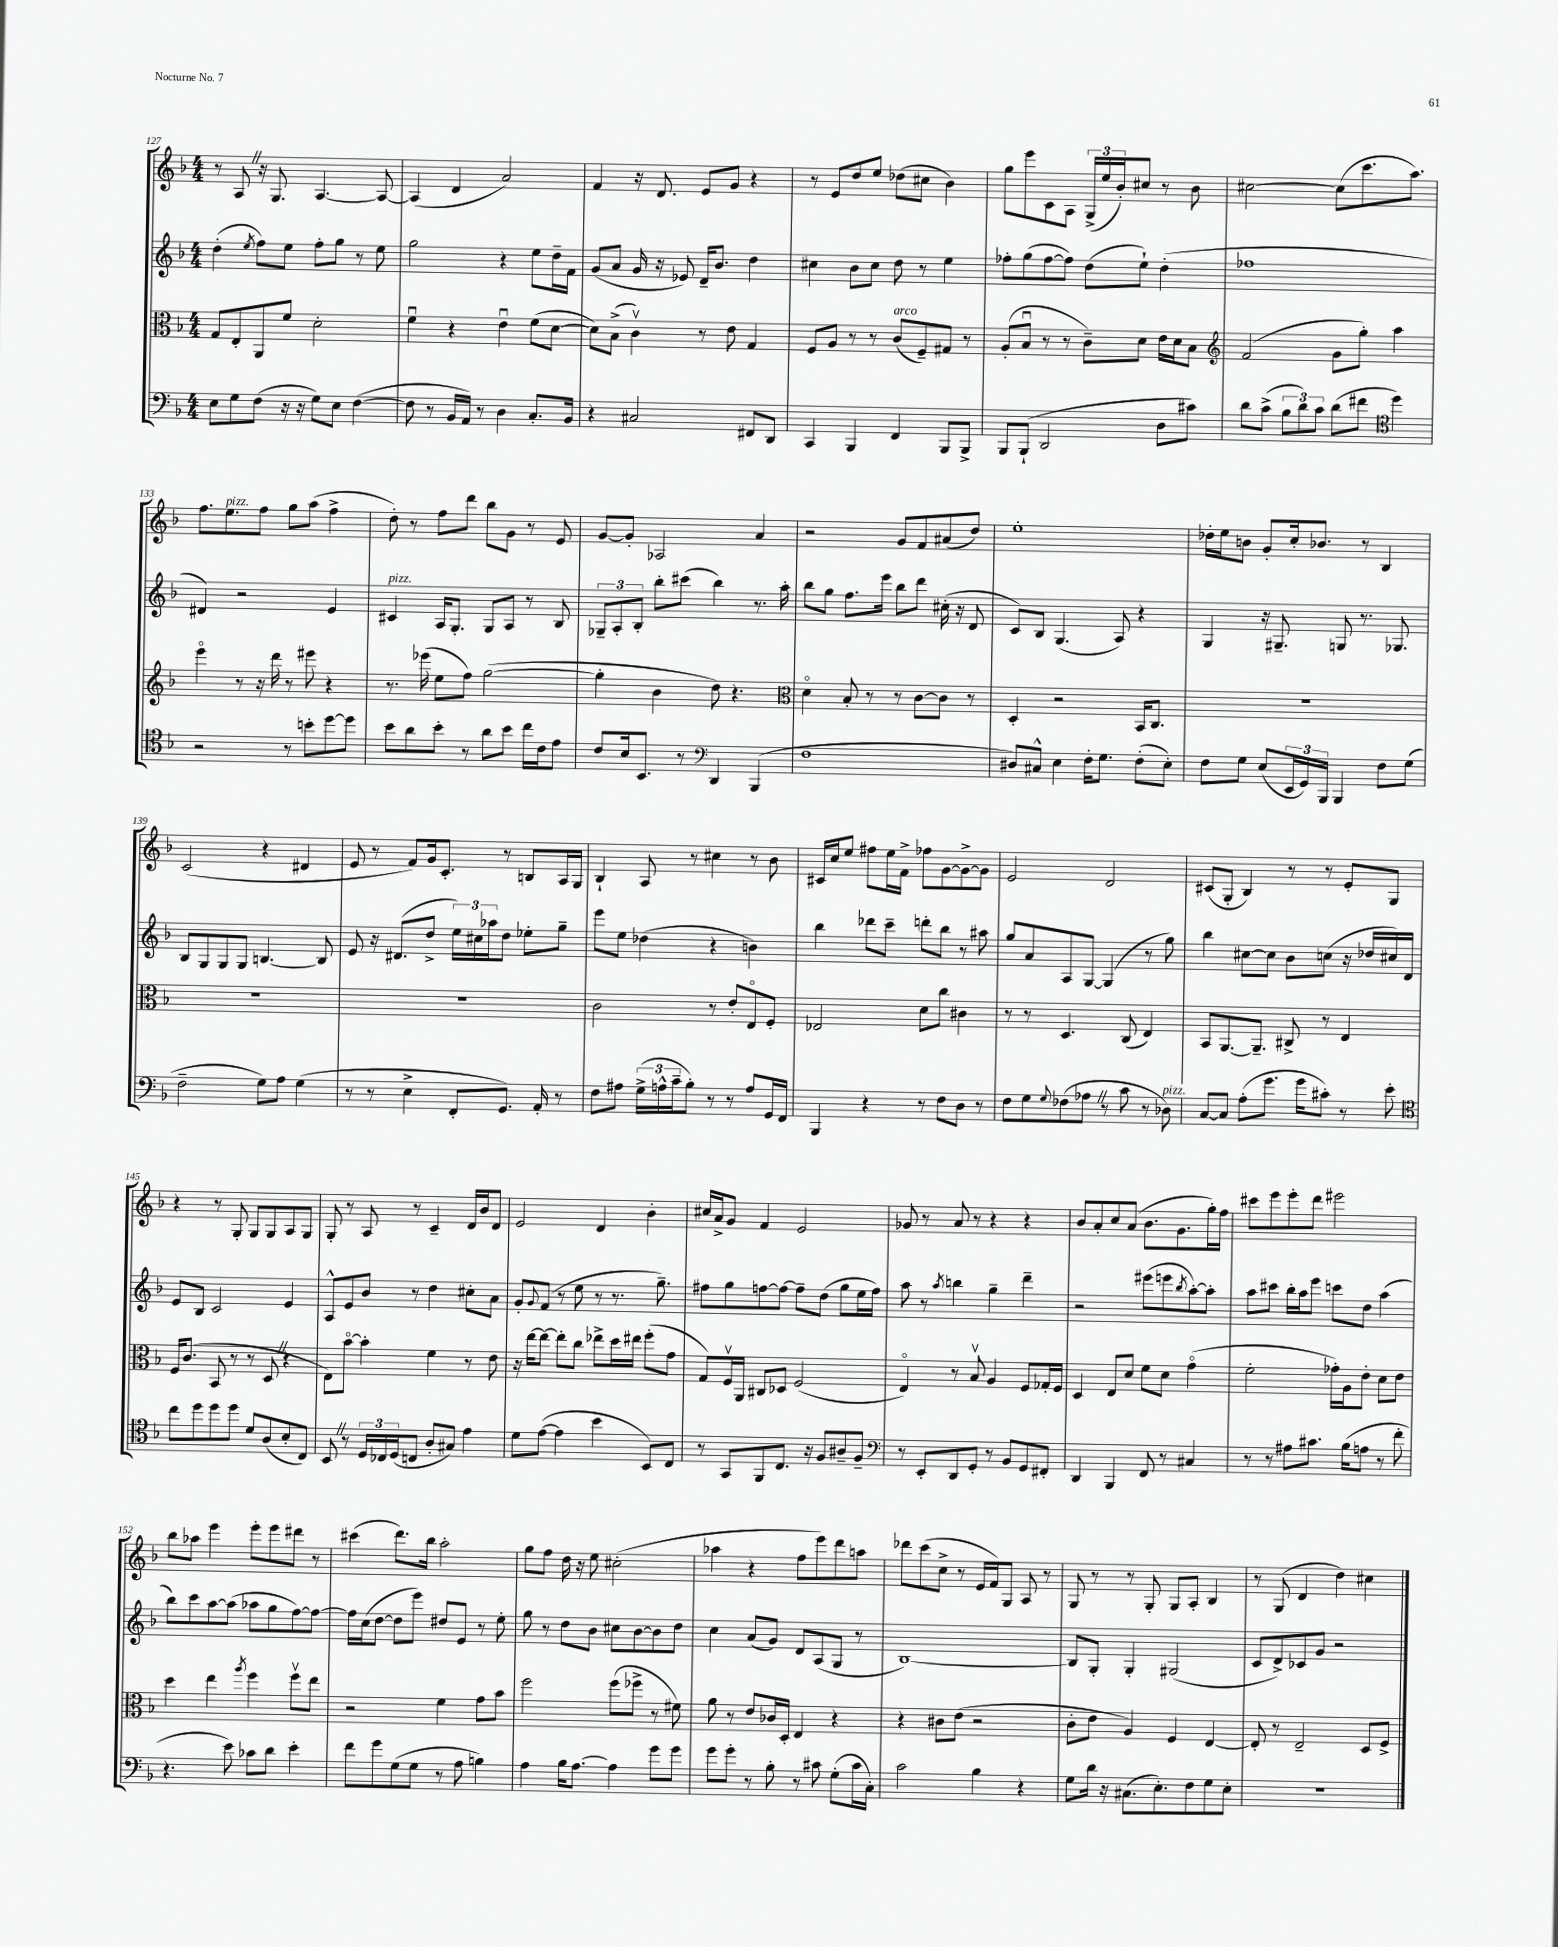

**kern	**kern	**kern	**kern
*staff4	*staff3	*staff2	*staff1
*clefF4	*clefC3	*clefG2	*clefG2
*k[b-]	*k[b-]	*k[b-]	*k[b-]
*M4/4	*M4/4	*M4/4	*M4/4
8E	8G	(4dd'	8r
8G	8E'	.	8A
.	.	8qee	.
(8F	8AA	8ff)	16r
.	.	.	8.G
16r	8f	8ee	.
16r	.	.	.
8G)	2d'	8ff'	[4.A
8E	.	8gg	.
([4F	.	8r	.
.	.	8ee	8A_
=	=	=	=
8F]	4fu	2gg	(4A]
8r	.	.	.
16BB-	4r	.	4d
16AA)	.	.	.
8r	.	.	.
4D	4eu	4r	2a)
8.C'	(8f	8ee	.
.	[8d	16dd~	.
16BB-	.	16f	.
=	=	=	=
4r	8d])	(8g	4f
.	(8B-^	8a	.
2C#	4cv)	16g	16r
.	.	16r	8.d
.	.	8e-)	.
.	8r	16d~	8e
.	.	8.b-	.
.	8e	.	8g
8FF#	4G	4dd	4r
8DD	.	.	.
=	=	=	=
4CC	8F	4cc#	8r
.	8A	.	8e
4BBB-	8r	8b-	8dd
.	8r	8cc#	8ee
4FF	(8c	8dd	(8dd-
.	8F~)	8r	8cc#
8BBB-	8G#	4ee	4b-)
8BBB-^	8r	.	.
=	=	=	=
8BBB-	(8A'	8ff-'	8gg
(8BBB-`	8B-u	(8gg	8eee
2DD	8r	[8ff-	8c
.	8r	8ff-])	8A
.	8c~)	(8dd	(24G^
.	.	.	24ee
.	.	.	24b-')
.	8d	8ee`)	8cc#
8D	16e	(4dd'	8r
.	16d	.	.
8c#)	8B-	.	8b-
=	=	=	=
*	*clefG2	*	*
8d	(2f	1ff-	[2cc#
(8c^	.	.	.
12B-	.	.	.
12d)	.	.	.
12c	.	.	.
(8d	8g	.	(8cc#]
8f#	8gg')	.	8.ccc
*clefC4	*	*	*
4dd)	4aa	.	.
.	.	.	8.aa)
=	=	=	=
2r	4eeeo	4d#)	8.ff
.	.	.	8.ee
.	8r	2r	.
.	16r	.	8ff
.	16ddd	.	.
8r	8r	.	8gg
8b'	8eee#	.	(8aa
[8dd	4r	4e	4ff^
8dd]	.	.	.
=	=	=	=
8b-	8.r	4c#	8dd')
8a	.	.	8r
.	(16eee-	.	.
8b-'	8ee	16A	8ff
.	.	8.G'	.
8r	8ff)	.	8ddd
8a	([2gg	8G	8bb-
8b-	.	8A	8g
16cc	.	8r	8r
16c	.	.	.
8e	.	8B-	8e
=	=	=	=
8c	4gg']	12G-~	[8g
.	.	12A'	.
16B-	.	.	8g']
.	.	12B-'	.
8.BB-	.	.	.
.	4b-	8bb-'	2A-
8r	.	(8ccc#	.
*clefF4	*	*	*
4DD	8dd)	4bb-)	.
.	4.r	.	.
(4BBB-	.	8.r	4a
.	.	16aa'	.
=	=	=	=
*	*clefC3	*	*
1F	4do	8bb-	2r
.	.	8gg	.
.	8B-'	8.ff	.
.	8r	.	.
.	.	16eee	.
.	8r	8bb-	8g
.	[8c	8ddd	8f
.	8c]	(16cc#'	(8a#
.	.	16r	.
.	8r	8d	8dd)
=	=	=	=
8D#)	4D'	8c)	1ee'
8C#^^	.	8B-	.
4E	2r	(4.G	.
16F'	.	.	.
8.G	.	.	.
.	.	8A)	.
(8F'	16BB-	4r	.
.	8.C	.	.
8E')	.	.	.
=	=	=	=
8F	1r	4G	16dd-'
.	.	.	16ee
8G	.	.	8b
(8E	.	16r	8g'
.	.	8.G#~	.
24EE	.	.	16cc'
24GG)	.	.	.
.	.	.	8.b-
24BBB-	.	.	.
4BBB-	.	8G	.
.	.	8.r	8r
8F	.	.	4B-
.	.	8.G-	.
(8G	.	.	.
=	=	=	=
2F~	1r	8B-	(2c
.	.	8G	.
.	.	8G	.
.	.	8G	.
8G)	.	[4.B	4r
8A	.	.	.
(4G	.	.	4d#
.	.	8B]	.
=	=	=	=
8r	1r	8e	8e
8r	.	16r	8r
.	.	(8.d#	.
4E^	.	.	8f)
.	.	8dd^	16g
.	.	.	8.c'
8FF'	.	24ee)	.
.	.	24cc#	.
.	.	24aa-	.
8.GG)	.	8dd	8r
.	.	8ee-'	8B
16AA'	.	.	.
8r	.	8gg~	16A
.	.	.	16G
=	=	=	=
8F	2c	8eee	4B-`
8A#	.	8ee	.
(24G^	.	(4dd-	8A
24A^^	.	.	.
24c~	.	.	.
8B-')	.	.	8r
8r	8r	4r	4cc#
8r	8e'	.	.
8A	8Eo	4b)	8r
16GG	8F'	.	8b-
16FF	.	.	.
=	=	=	=
4BBB-	2E-	4bb-	16c#
.	.	.	16cc
.	.	.	8ee
4r	.	8ddd-	8ff#
.	.	8ccc~	16ee
.	.	.	16f^
8r	8d	8ddd'	8ff-
8F	8cc	8bb-	[8g
8D	4c#	8r	8g^_
8r	.	8aa#	8g]
=	=	=	=
8F	8r	8gg	2e
8G	8r	8a	.
8qqG	.	.	.
(8F-	4.D	8A	.
8A-	.	[8G	.
8r	.	(4G]	2d
8c	(8C	.	.
8r	4E)	8r	.
8D-)	.	8gg)	.
=	=	=	=
[8C	8BB-	4bb-	(8c#
8C]	[8.AA	.	8G'
(8A'	.	[8cc#	4B-)
.	8.AA~]	.	.
8.g	.	8cc#]	.
.	8C#^	8b-	8r
16g	.	.	.
8c#')	8r	(8cc	8r
8r	4E	16r	8e'
.	.	16dd-	.
8e'	.	16cc#)	8G
.	.	16d	.
=	=	=	=
*clefC4	*	*	*
8cc	16F	8e	4r
.	(8.c	.	.
8dd	.	8B-	.
8dd	8BB-	2c	8r
8dd	8r	.	8G'
8d	8r	.	8G
(8A	8D	.	8G
8B-'	4r	4e	8A
8C)	.	.	8G
=	=	=	=
8BB-	8E)	8A^^	8G'
8r	[8b-o	8e	8r
24D	4b-']	8b-	8A
24C-	.	.	.
(24D	.	.	.
8C	.	8r	8r
8A'	4f	4dd	4c~
8G#)	.	.	.
4e	8r	8cc#'	16d
.	.	.	16b-
.	8e	8a	8d
=	=	=	=
8d	16r	8g'	2e
.	[16ee	.	.
.	.	8qqg	.
([8e	8ee_	(8f	.
4e]	8ee']	8r	.
.	8cc	8ee	.
4b-	8ee-^	8r	4d
.	16dd	8.r	.
.	16ee#	.	.
8BB-)	(8ff'	.	4b-'
.	.	8.gg~)	.
8C	8g	.	.
=	=	=	=
8r	8G)	8ff#	16cc#
.	.	.	16a^
8GG	16Fv	8gg	8g
.	16AA	.	.
8FF	8C#	[8ff	4f
8.C	8D-	8ff_	.
.	(2F	8ff~]	2e
16r	.	.	.
8F	.	(8dd	.
8A#~	.	8gg	.
8F~	.	16ee	.
.	.	16ff)	.
=	=	=	=
*clefF4	*	*	*
8r	4Eo)	8aa	8g-
8EE'	.	8r	8r
.	.	8qaa	.
8DD	8r	4bb	8a
8GG'	8B-v	.	8r
8r	4A	4gg~	4r
8BB-	.	.	.
8GG	8F	4ddd~	4r
8FF#'	16G-'	.	.
.	16F	.	.
=	=	=	=
4DD	4D	2r	8b-
.	.	.	8a'
4BBB-	8E	.	8cc
.	8d	.	(8a
8FF	8f	(8eee#	8.b-
8r	8d	8eee	.
.	.	.	8.g
.	.	8qbb-	.
4C#	(4go	[8aa')	.
.	.	8aa']	16gg')
.	.	.	16ff
=	=	=	=
8r	2f'	8aa	8ccc#
8r	.	8ccc#	8eee
8A#	.	16bb-'	8eee'
.	.	16aa	.
8.c#	.	8eee	8ddd
.	16g-')	8ccc	2eee#
(16B-	16A	.	.
8A	8e'	8dd	.
8r	8d	(4aa	.
8f'	8e	.	.
=	=	=	=
4.r	4dd	8bb-)	8bb-
.	.	8ccc	8aa-
.	4ee	[8aa	4eee
8e)	.	(8aa]	.
.	8qaa	.	.
8c-	4ff	8aa-	8eee'
8d	.	8gg	8eee
4e'	8ffv	[8ff)	8ddd#
.	8ee	8ff_	8r
=	=	=	=
8f	2r	16ff]	(4ccc#
.	.	(16cc	.
8g	.	[8dd	.
(8G	.	8dd]	8.ddd)
8G	.	8eee)	.
.	.	.	16bb-
8r	4f	8dd#	2aa'
8A	.	8e	.
4B)	8g	8r	.
.	8b-	8ee'	.
=	=	=	=
4A	2ff	8gg	8gg
.	.	8r	8ff
16B-	.	8dd	16dd
[8.A	.	.	16r
.	.	8b-	8ee
4A]	(8ff	8cc#	(2cc#'
.	8ff-^	[8b-	.
8g	8r	8b-]	.
8g	8f#)	8dd	.
=	=	=	=
8g	8a	4cc	4aa-
8g'	8r	.	.
8r	8e	(8a	4r
8B-'	16c-	8g)	.
.	16D'	.	.
8r	4E	8d	8ff
8c#	.	(8A	8eee)
(8G'	4r	8G	8ddd
16c#	.	8r	8aa
16C')	.	.	.
=	=	=	=
2c	4r	[1B-)	8ddd-
.	.	.	(8ccc
.	8c#	.	8cc^
.	(8e	.	8r
4B-	2r	.	16e
.	.	.	16f)
.	.	.	8G
4r	.	.	8A
.	.	.	8r
=	=	=	=
8G	8c'	8B-]	8G
16d	8e	8G'	8r
16r	.	.	.
(8.C#	4A)	4G'	8r
.	.	.	8G'
8.E')	.	.	.
.	4F	(2G#	8G
8F	.	.	8A'
8G	[4E	.	4B-
8E'	.	.	.
=	=	=	=
1r	8E']	8c	8r
.	8r	8d^)	(8G
.	2E~	8c-	4d
.	.	8g	.
.	.	2r	4dd)
.	8D	.	4cc#
.	8F^	.	.
==	==	==	==
*-	*-	*-	*-
